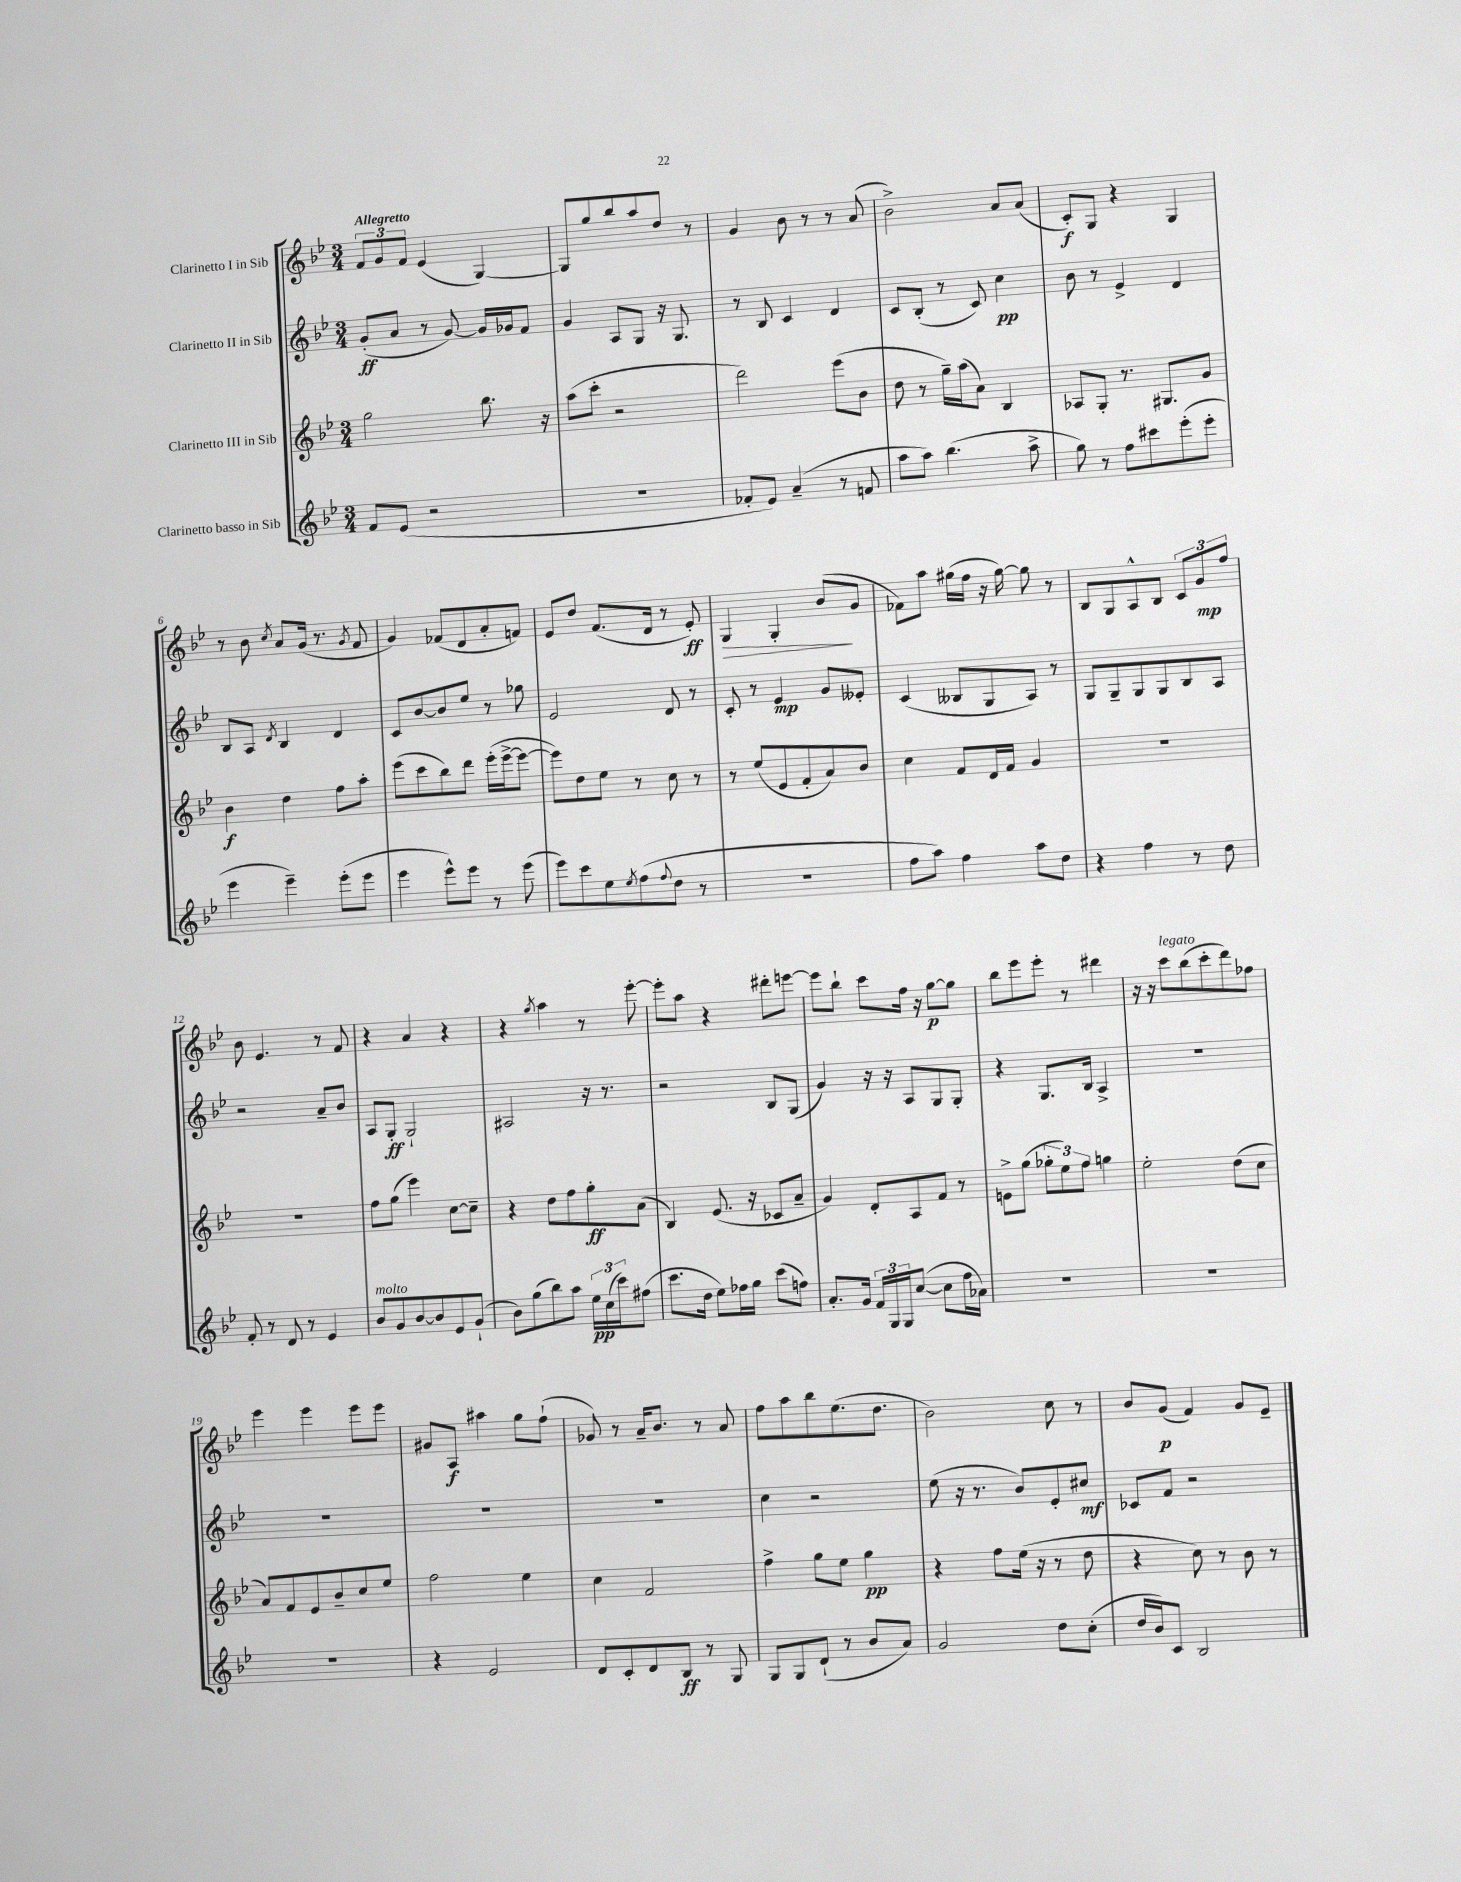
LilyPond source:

<<
\new StaffGroup <<
\new Staff = "s0" \with { instrumentName = "Clarinetto I in Sib" } {
    \clef treble \key bes \major \numericTimeSignature \time 3/4 \tempo "Allegretto"
    \tuplet 3/2 { f'8 g'8 f'8 } ees'4( g4~) |
    g8 g''8 bes''8 a''8 d''8 r8 |
    g'4 bes'8 r8 r8 a'8( |
    bes'2->) a'8 a'8( |
    c'8-.\f) g8 r4 g4 |
    r8 bes'8 \acciaccatura { c''8 } a'8 g'16( r8. \acciaccatura { g'8 } f'8 |
    g'4) fes'8( d'8 a'8-. f'8) |
    ees'8 d''8 f'8.( d'16 r8 ees'8-.\ff) |
    g4\> g4-. bes'8\!( g'8 |
    fes'8) a''8 gis''16( f''16 r16 gis''16~) gis''8 r8 |
    bes8 g8 a8-^ bes8 \tuplet 3/2 { c'8 g'8\mp f''8 } |
    bes'8 ees'4. r8 f'8 |
    r4 a'4 r4 |
    r4 \acciaccatura { g''8 } a''4 r8 ees'''8~-. |
    ees'''8-. a''8 r4 dis'''8-. e'''8~ |
    e'''8 bes''8-! c'''8 f''16 r16 g''8~\p g''8 |
    bes''8 ees'''8 ees'''8-. r8 dis'''4 |
    r16 r16 c'''8^\markup { \italic "legato" } bes''8( c'''8-. d'''8) fes''8 |
    ees'''4 ees'''4 ees'''8 ees'''8 |
    gis'8 a8\f ais''4 g''8 f''8-!( |
    ges'8) r8 a'16-- bes'8. r8 a'8 |
    f''8 a''8 bes''8 ees''8.( d''8. |
    bes'2) c''8 r8 |
    bes'8 g'8\p( f'4) g'8 ees'8-- \bar "|." |
}
\new Staff = "s1" \with { instrumentName = "Clarinetto II in Sib" } {
    \clef treble \key bes \major \numericTimeSignature \time 3/4
    g'8-.\ff( a'8 r8 g'8~) g'16 ges'16 f'8 |
    g'4 a8 g8 r16 g8. |
    r8 bes8 c'4 d'4 |
    c'8 bes8-.( r8 c'8) c''4\pp |
    bes'8 r8 ees'4-> d'4 |
    bes8 a8 \acciaccatura { d'8 } bes4 d'4 |
    c'8 bes'8~ bes'8 ees''8 r8 ges''8 |
    ees'2 d'8 r8 |
    c'8-. r8 ees'4\mp g'8 eeses'8-. |
    c'4( beses8 g8 a8) r8 |
    g8 g8-- g8 g8 bes8 a8 |
    r2 a'8-- bes'8 |
    a8 g8-.\ff g2-! |
    ais2 r16 r8. |
    r2 bes8 g8( |
    g'4) r16 r16 a8 g8 g8-. |
    r4 g8. bes16 a4-> |
    R2. |
    R2. |
    R2. |
    R2. |
    c''4 r2 |
    ees''8( r16 r8. bes'8) ees'8-. cis''8\mf |
    ces'8 f'8 r2 \bar "|." |
}
\new Staff = "s2" \with { instrumentName = "Clarinetto III in Sib" } {
    \clef treble \key bes \major \numericTimeSignature \time 3/4
    g''2 bes''8. r16 |
    a''8( c'''8-. r2 |
    d'''2) ees'''8( bes'8 |
    d''8 r8 g''16--) a''16( a'8) bes4 |
    aes8 g8-. r8. gis8. g'8 |
    bes'4\f d''4 f''8 a''8-. |
    ees'''8( c'''8 bes''8) d'''8 ees'''16-.( ees'''16~-> ees'''8~ |
    ees'''8) d''8 ees''8 r8 c''8 r8 |
    r8 ees''8( ees'8 f'8-. a'8) bes'8 |
    c''4 f'8 d'16 f'16 g'4 |
    R2. |
    R2. |
    f''8 g''8( ees'''4) c''8~ c''8-- |
    r4 d''8 f''8 g''8-.\ff a'8( |
    bes4) ees'8.( r16 ces'8 a'8-- |
    g'4) d'8-. a8 f'8 r8 |
    e'8-> g''8( \tuplet 3/2 { ges''8-. ees''8) f''8 } g''4 |
    ees''2-. d''8( c''8 |
    a'8) f'8 ees'8 bes'8-- c''8 ees''8 |
    f''2 ees''4 |
    c''4 f'2 |
    f''4-> g''8 ees''8 g''4\pp |
    r4 f''8 ees''16( r16 r8 d''8 |
    r4 c''8) r8 bes'8 r8 \bar "|." |
}
\new Staff = "s3" \with { instrumentName = "Clarinetto basso in Sib" } {
    \clef treble \key bes \major \numericTimeSignature \time 3/4
    f'8 ees'8( r2 |
    R2. |
    fes'8-. ees'8) a'4--( r8 f'8 |
    a''8 a''8) bes''4.( a''8-> |
    g''8) r8 f''8 cis'''8 ees'''8-.( ees'''8-. |
    ees'''4 ees'''4--) ees'''8-.( ees'''8 |
    ees'''4 ees'''8-^) ees'''8 r8 ees'''8( |
    ees'''8) c'''8 ees''8 \acciaccatura { ees''8 } f''8( \appoggiatura { f''8 } d''8 r8 |
    R2. |
    f''8 a''8) f''4 a''8 d''8 |
    r4 f''4 r8 d''8 |
    f'8-. r8 d'8 r8 ees'4 |
    bes'8^\markup { \italic "molto" } g'8 bes'8~ bes'8 ees'8 g'8-!( |
    bes'8) g''8( bes''8) a''8 \tuplet 3/2 { ees''16\pp c''16( c'''16) } fis''8( |
    c'''8. d''16 ees''8) fes''16 g''16 c'''8( f''8) |
    a'8.-. g'16 \tuplet 3/2 { f'16 g16 g16 } c''8~( c''8 f''16 aes'16) |
    R2. |
    R2. |
    R2. |
    r4 ees'2 |
    d'8 c'8-. d'8 bes8\ff r8 g8 |
    g8 g8 d'8-!( r8 bes'8 a'8) |
    g'2 d''8 c''8-.( |
    d''16 bes'16) c'8 bes2 \bar "|." |
}
>>
>>
